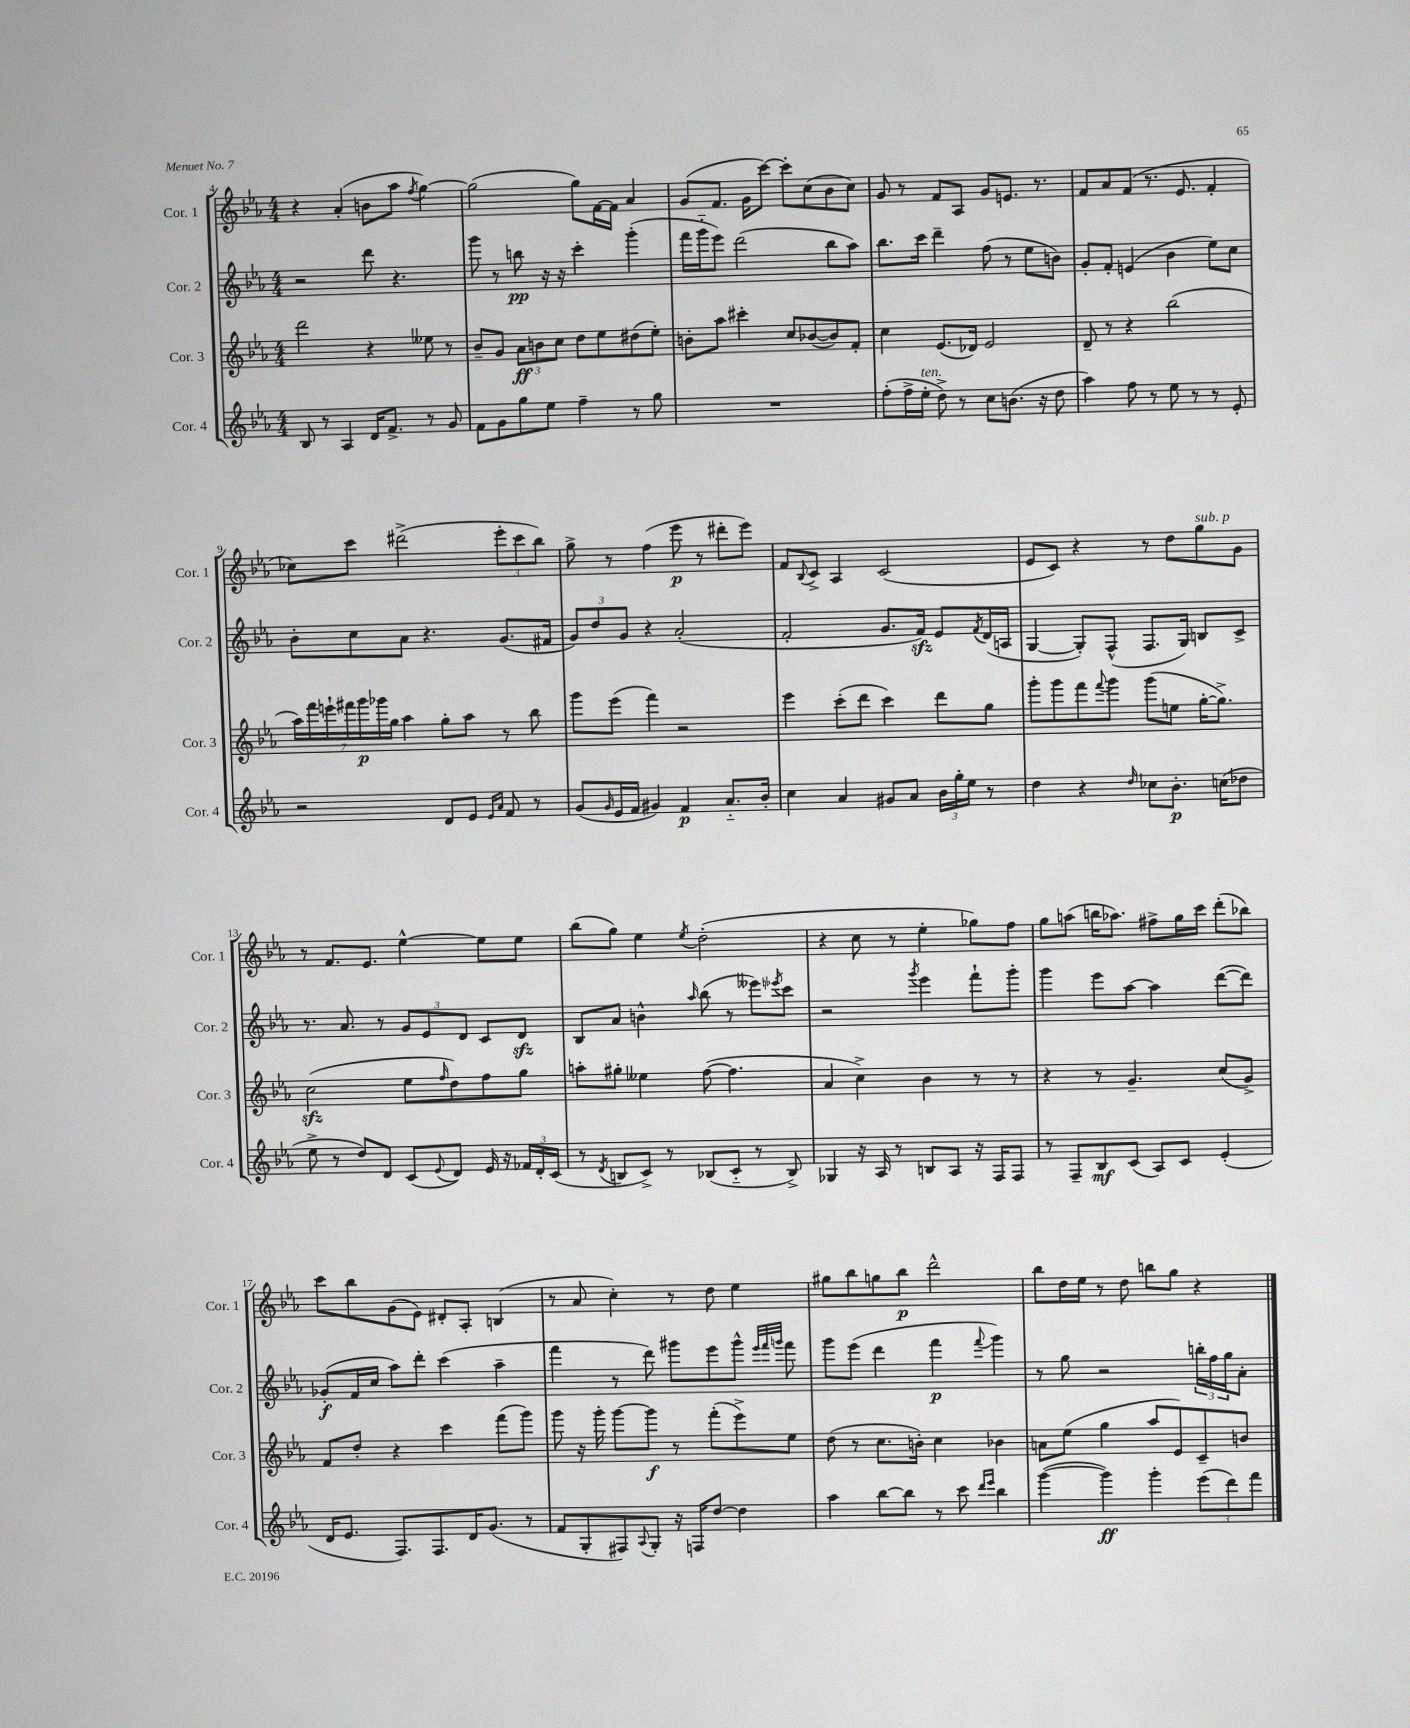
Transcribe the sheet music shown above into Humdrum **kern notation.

**kern	**dynam	**kern	**dynam	**kern	**dynam	**kern	**dynam
*part4	*part4	*part3	*part3	*part2	*part2	*part1	*part1
*staff4	*staff4	*staff3	*staff3	*staff2	*staff2	*staff1	*staff1
*I"Cor. 4	*	*I"Cor. 3	*	*I"Cor. 2	*	*I"Cor. 1	*
*I'Cor. 4	*	*I'Cor. 3	*	*I'Cor. 2	*	*I'Cor. 1	*
*clefG2	*	*clefG2	*	*clefG2	*	*clefG2	*
*k[b-e-a-]	*	*k[b-e-a-]	*	*k[b-e-a-]	*	*k[b-e-a-]	*
*M4/4	*	*M4/4	*	*M4/4	*	*M4/4	*
=4	=4	=4	=4	=4	=4	=4	=4
8B-/	.	2ddd\	.	2r	.	4r	.
8r	.	.	.	.	.	.	.
4A-/	.	.	.	.	.	(4a-'/	.
16d/KL	.	4r	.	8ddd\	.	8bn\L	.
8.f^/J	.	.	.	.	.	.	.
.	.	.	.	4.r	.	8aa-\J	.
.	.	.	.	.	.	8qff/	.
8r	.	8ee--X\	.	.	.	[4gg\)	.
8g/	.	8r	.	.	.	.	.
=5	=5	=5	=5	=5	=5	=5	=5
8f\L	.	8b-~/L	.	8ggg\	.	(2gg\]	.
8g\	.	8g/J	.	8r	.	.	.
8gg\	.	12a-\L	ff	8bbn\	pp	.	.
.	.	12bn\	.	.	.	.	.
8ee-\J	.	.	.	16r	.	.	.
.	.	12cc\J	.	.	.	.	.
.	.	.	.	16r	.	.	.
4ff~\	.	8dd\L	.	4ccc'\	.	8gg\L)	.
.	.	8ee-\	.	.	.	[16f\L	.
.	.	.	.	.	.	16f\JJ]	.
8r	.	(8dd#X\	.	(4ggg'\	.	4a-/	.
8gg\	.	8ee-'\J)	.	.	.	.	.
=6	=6	=6	=6	=6	=6	=6	=6
1r	.	8bn'\L	.	16fff\LL	.	(8g/L	.
.	.	.	.	16ggg\J	.	.	.
.	.	8aa-\J	.	8eee-\J)	.	8.f/J	.
.	.	4ccc#X'\	.	(2ddd\	.	.	.
.	.	.	.	.	.	16g\KL	.
.	.	.	.	.	.	[8ccc\J)	.
.	.	8cc/L	.	.	.	8ccc'\L]	.
.	.	([8b-X/	.	.	.	(8cc\	.
.	.	8b-/])	.	8bb-\L	.	8b-\	.
.	.	8f'/J	.	8aa-\J)	.	8cc\J)	.
=7	=7	=7	=7	=7	=7	=7	=7
(8ff'\L	.	4cc\	.	8.bb-\L	.	8g/	.
16ff^\L	.	.	.	.	.	8r	.
!LO:TX:a:i:t=ten.	!	!	!	!	!	!	!
16ee-'\JJ	.	.	.	16ccc\Jk	.	.	.
8dd^\)	.	(8.e-/L	.	4ddd~\	.	8f/L	.
8r	.	.	.	.	.	8A-/J	.
.	.	16d-X/Jk)	.	.	.	.	.
8cc\L	.	2e-/	.	(8ff\	.	8g/L	.
(8.bn\J	.	.	.	8r	.	8.en/J	.
.	.	.	.	8ee-\L	.	.	.
16r	.	.	.	.	.	8.r	.
8dd\	.	.	.	8bn\J)	.	.	.
=8	=8	=8	=8	=8	=8	=8	=8
4aa-\)	.	8d~/	.	8g'/L	.	8f/L	.
.	.	8r	.	8f'/J	.	8a-/	.
8ff\	.	4r	.	(4en/	.	(8f/J	.
8r	.	.	.	.	.	8.r	.
8ee-\	.	(2bb-\	.	4b-\	.	.	.
.	.	.	.	.	.	8.e-/	.
8r	.	.	.	.	.	.	.
8r	.	.	.	8ee-\L)	.	4f'/	.
8e-'/	.	.	.	8cc\J	.	.	.
!!LO:LB:g=z
=9	=9	=9	=9	=9	=9	=9	=9
2r	.	28aa-\LL)	.	8b-'\L	.	8cc-X\L)	.
.	.	28fff\	.	.	.	.	.
.	.	28eeen`\	.	.	.	.	.
.	.	28fff#X\	.	.	.	.	.
.	.	.	.	8cc\	.	8ccc\J	.
.	.	28ggg\	p	.	.	.	.
.	.	28ggg-X\	.	.	.	.	.
.	.	28gg\JJ	.	.	.	.	.
.	.	4aa-\	.	8a-\J	.	(2ddd#X^\	.
.	.	.	.	4.r	.	.	.
8d/L	.	8gg'\L	.	.	.	.	.
8e-/J	.	8aa-\J	.	.	.	.	.
16qqe-/LL	.	.	.	.	.	.	.
16qqa-/JJ	.	.	.	.	.	.	.
8f/	.	8r	.	(8.g/L	.	12eee-'\L	.
.	.	.	.	.	.	12ccc\	.
8r	.	8bb-\	.	.	.	.	.
.	.	.	.	.	.	12bb-\J)	.
.	.	.	.	16f#X/Jk	.	.	.
=10	=10	=10	=10	=10	=10	=10	=10
(8g/L	.	8ggg\L	.	12g/L)	.	8gg^\	.
.	.	.	.	12dd/	.	.	.
16qqg/	.	.	.	.	.	.	.
16e-/L	.	(8eee-\J	.	.	.	8r	.
.	.	.	.	12g/J	.	.	.
16f/JJ	.	.	.	.	.	.	.
4g#X/)	.	4fff\)	.	4r	.	(4ff\	.
4f/	p	2r	.	(2a-'/	.	8eee-\	p
.	.	.	.	.	.	8r	.
8.a-/L	.	.	.	.	.	8ddd#X'\L	.
.	.	.	.	.	.	8eee-\J)	.
16b-'/Jk	.	.	.	.	.	.	.
=11	=11	=11	=11	=11	=11	=11	=11
4cc\	.	4eee-\	.	2f'/	.	8f/L	.
.	.	.	.	.	.	8qqB-/	.
.	.	.	.	.	.	8c^/J	.
4a-/	.	(8ccc'\L	.	.	.	4A-/	.
.	.	8ddd\J	.	.	.	.	.
8g#X/L	.	4ccc\)	.	8.g/L	.	(2c/	.
8a-/J	.	.	.	.	.	.	.
.	.	.	.	16fzz/Jk)	.	.	.
24b-\LL	.	8ddd\L	.	8e-/L	.	.	.
24gg'\	.	.	.	.	.	.	.
24ee-\JJ	.	.	.	.	.	.	.
.	.	.	.	8qf/	.	.	.
8r	.	8gg\J	.	(16d/L	.	.	.
.	.	.	.	16An/JJ	.	.	.
=12	=12	=12	=12	=12	=12	=12	=12
4dd\	.	8ggg'\L	.	[4G/	.	8e-/L	.
.	.	8ggg\	.	.	.	8c/J)	.
4r	.	8fff\	.	8G'/L])	.	4r	.
.	.	8qqfff/	.	.	.	.	.
.	.	8ggg\J	.	(8F^^/J	.	.	.
16qqdd/	.	.	.	.	.	.	.
8cc-X\L	.	(8ggg\L	.	8.F/L	.	8r	.
8.b-'\J	p	8een\J	.	.	.	8dd\L	.
.	.	.	.	16G/Jk)	.	.	.
!	!	!	!	!	!	!LO:TX:a:i:t=sub. p	!
.	.	[16gg'\KL	.	8Bn/L	.	8gg\	.
(16ccn\KL	.	8.gg^\J])	.	.	.	.	.
8dd-X\J	.	.	.	8c^/J	.	8g\J	.
!!LO:LB:g=z
=13	=13	=13	=13	=13	=13	=13	=13
8ee-^\	.	(2cczz\	.	8.r	.	8r	.
8r	.	.	.	.	.	8.f/L	.
.	.	.	.	8.a-/	.	.	.
8dd/L)	.	.	.	.	.	.	.
.	.	.	.	.	.	8.e-/J	.
8d/J	.	.	.	8r	.	.	.
(8c/L	.	8ee-\L	.	12g/L	.	[4ee-^^\	.
.	.	.	.	12e-/	.	.	.
8qqe-/	.	16qqff/	.	.	.	.	.
8d/J)	.	8dd\)	.	.	.	.	.
.	.	.	.	12d/J	.	.	.
16e-/	.	8ff\	.	8c/L	.	8ee-\L]	.
16r	.	.	.	.	.	.	.
24f-X/LL	.	8gg\J	.	8dzz/J	.	8ee-\J	.
24d'/	.	.	.	.	.	.	.
(24c/JJ	.	.	.	.	.	.	.
=14	=14	=14	=14	=14	=14	=14	=14
8r	.	8aan'\L	.	8B-/L	.	(8bb-\L	.
8qd/	.	.	.	.	.	.	.
8Bn/L	.	8gg#X'\J	.	8a-/J	.	8gg\J)	.
8c^/J)	.	4ee--X\	.	4bn^^\	.	4ee-\	.
8r	.	.	.	.	.	.	.
.	.	.	.	16qqaa-/	.	8qee-/	.
(8B-X/L	.	([8ff\	.	(8bb-\	.	(2dd'\	.
8c/J	.	4.ff\]	.	8r	.	.	.
8r	.	.	.	8eee--X\L)	.	.	.
.	.	.	.	8qeee-X/	.	.	.
8B-^/)	.	.	.	8ccc\J	.	.	.
=15	=15	=15	=15	=15	=15	=15	=15
4G-X/	.	4a-/	.	2r	.	4r	.
16r	.	4cc^\)	.	.	.	8cc\	.
16A-/	.	.	.	.	.	.	.
8r	.	.	.	.	.	8r	.
.	.	.	.	8qggg/	.	.	.
8Bn/L	.	4b-\	.	4eee-\	.	4ee-'\	.
8A-/J	.	.	.	.	.	.	.
16r	.	8r	.	8fff`\L	.	8gg-X\L)	.
16F/KL	.	.	.	.	.	.	.
8F/J	.	8r	.	8ggg'\J	.	8ff\J	.
=16	=16	=16	=16	=16	=16	=16	=16
8r	.	4r	.	4ggg\	.	8gg\L	.
8F~/L	.	.	.	.	.	(8aan\J	.
8B-/	mf	8r	.	8eee-\L	.	16bbn\KL	.
.	.	.	.	.	.	8.aa-X\J)	.
(8c/J	.	4.g~/	.	[8aa-\J	.	.	.
8A-/L)	.	.	.	4aa-\]	.	8ff#X^\L	.
8c/J	.	.	.	.	.	16gg\L	.
.	.	.	.	.	.	16ccc\JJ	.
(4e-'/	.	(8cc/L	.	([8ddd\L	.	(8ddd'\L	.
.	.	8g^/J)	.	8ddd\J])	.	8bb-X\J)	.
!!LO:LB:g=z
=17	=17	=17	=17	=17	=17	=17	=17
16d/KL	.	8f/L	.	(8g-X'/L	f	8ccc\L	.
8.e-/J	.	.	.	.	.	.	.
.	.	8dd'/J	.	16f/L	.	8bb-\	.
.	.	.	.	16cc/JJ	.	.	.
8.F/L)	.	4r	.	8aa-\L)	.	(8g\	.
.	.	.	.	8ddd'\J	.	8e-\J)	.
8.F/	.	.	.	.	.	.	.
.	.	4ccc\	.	(4ccc\	.	8d#X'/L	.
16d/K	.	.	.	.	.	8A-'/J	.
(8.g/J	.	.	.	.	.	.	.
.	.	(8fff\L	.	4aa-~\	.	(4Bn/	.
8r	.	8ggg\J)	.	.	.	.	.
=18	=18	=18	=18	=18	=18	=18	=18
8f/L	.	8ggg\	.	4fff\	.	8r	.
8G'/	.	16r	.	.	.	8a-/	.
.	.	16ggg'\	.	.	.	.	.
8F#X/)	.	[8ggg\L	.	8r	.	4cc'\)	.
8qqA-/	.	.	.	.	.	.	.
8G'/J	.	8ggg\J]	f	8ddd\)	.	.	.
16r	.	8r	.	8ggg#X\L	.	8r	.
16Fn/KL	.	.	.	.	.	.	.
[8dd/J	.	(8fff'\L	.	8eee-\	.	8dd\	.
4dd\]	.	8eee-^\)	.	8ggg#^^\J	.	4ee-\	.
.	.	.	.	32qqeee-/LLL	.	.	.
.	.	.	.	32qqfff/	.	.	.
.	.	.	.	32qqgggn/JJJ	.	.	.
.	.	8ee-\J	.	8fff\	.	.	.
=19	=19	=19	=19	=19	=19	=19	=19
4aa-\	.	(8dd\	.	8ggg\L	.	8gg#X\L	.
.	.	8r	.	(8eee-\J	.	8bb-\	.
[8bb-\L	.	8.cc\L	.	4ddd\	.	8ggn\	.
8bb-\J]	.	.	.	.	.	8bb-\J	p
.	.	16bn'\Jk)	.	.	.	.	.
8r	.	4cc\	.	4fff\	p	2ddd^^\	.
8ccc\	.	.	.	.	.	.	.
16qqddd/LL	.	.	.	.	.	.	.
16qqeee-/JJ	.	.	.	8qqfff/	.	.	.
4bb-\	.	4b-X\	.	4ggg\)	.	.	.
=20	=20	=20	=20	=20	=20	=20	=20
([4ggg\	.	8an\L	.	8r	.	8bb-\L	.
.	.	(8ee-\J	.	8gg\	.	16dd\L	.
.	.	.	.	.	.	16ee-\JJ	.
4ggg\])	ff	4gg\	.	2r	.	8r	.
.	.	.	.	.	.	8dd\	.
4ggg'\	.	8aa-/L	.	.	.	8bbn\L	.
.	.	8e-/)	.	.	.	8gg\J	.
(12eee-\L	.	8c~/	.	24bbn'\LL	.	4r	.
.	.	.	.	24ff\	.	.	.
12ddd\)	.	.	.	24gg\J	.	.	.
.	.	8bn/J	.	8a-'\J	.	.	.
12fff\J	.	.	.	.	.	.	.
==	==	==	==	==	==	==	==
*-	*-	*-	*-	*-	*-	*-	*-
